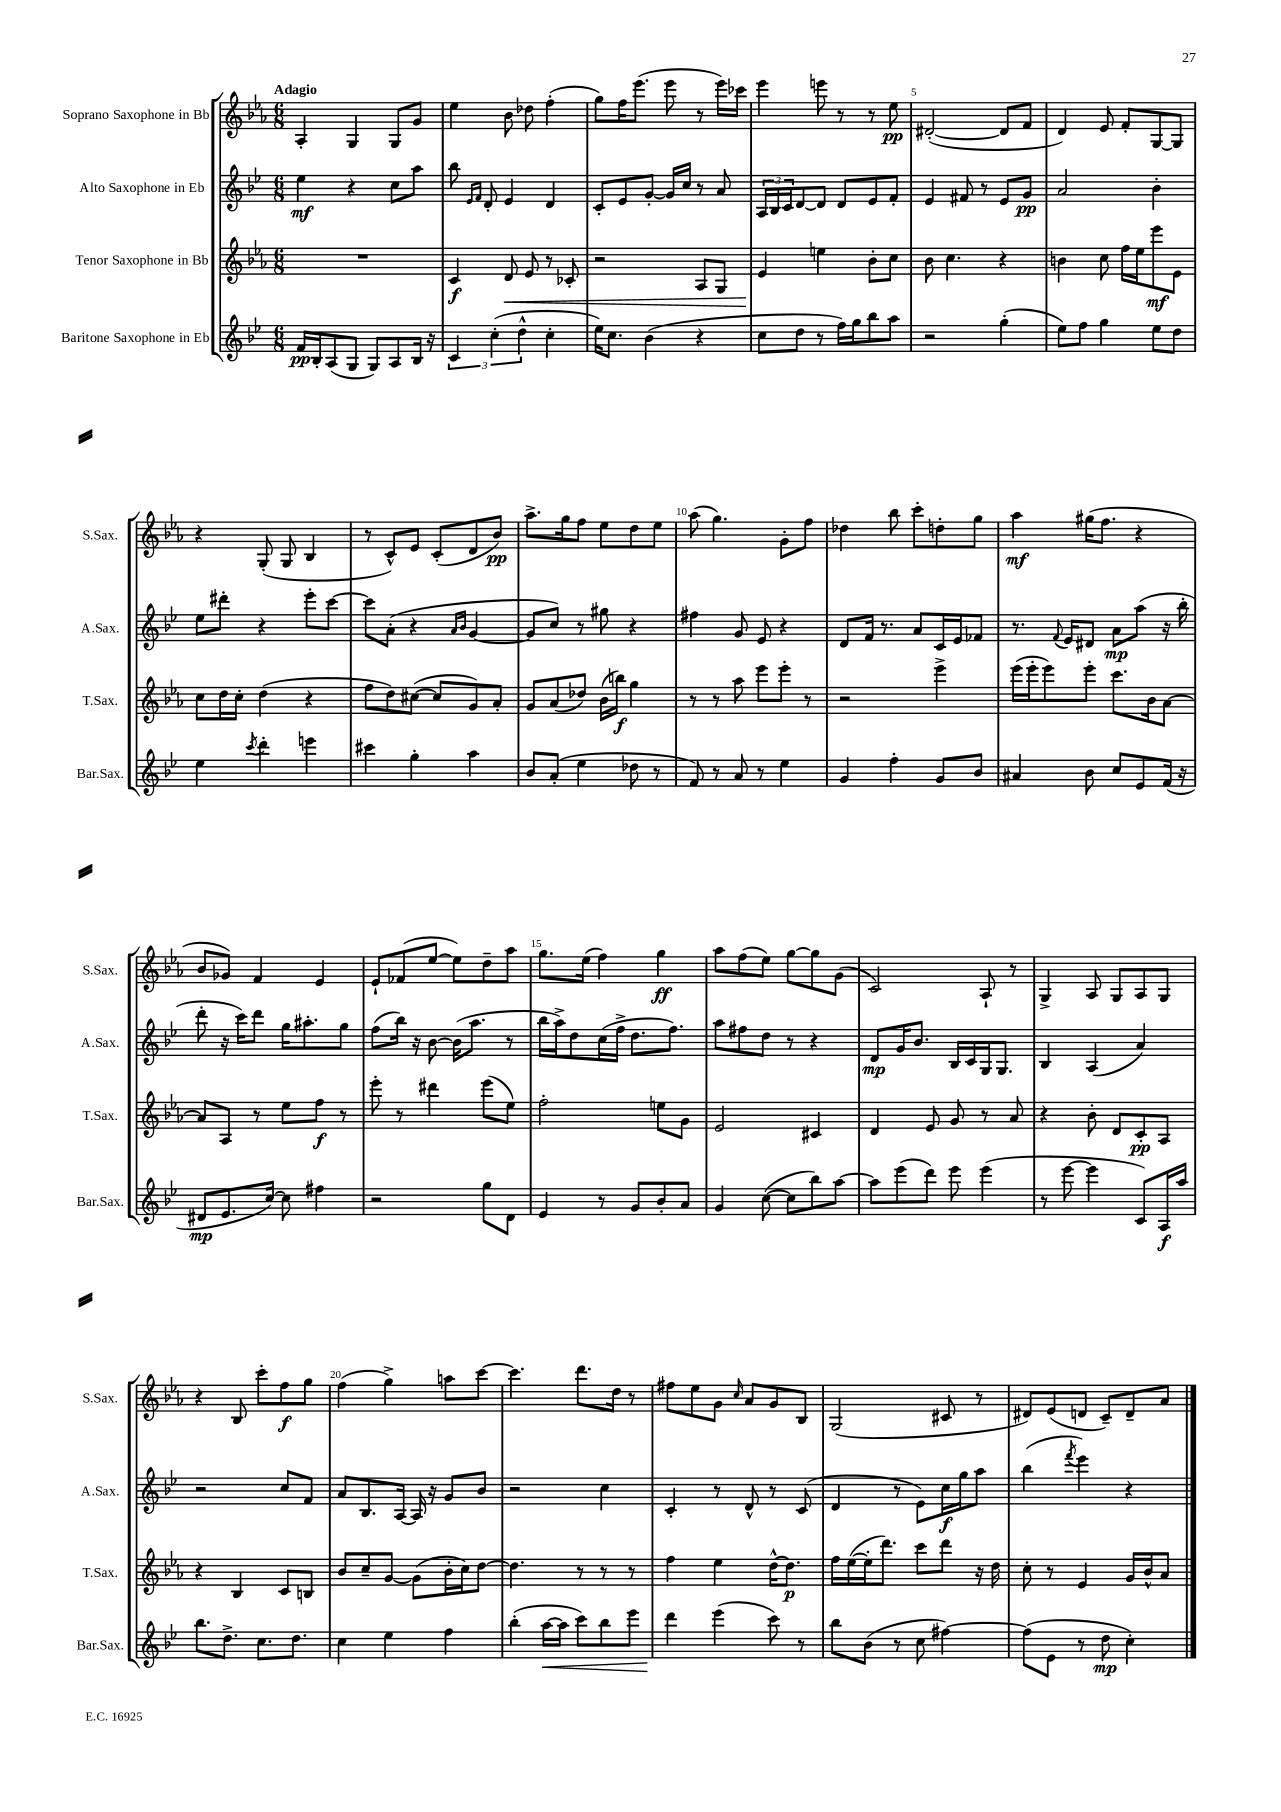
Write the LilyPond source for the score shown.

<<
\new StaffGroup <<
\new Staff = "s0" \with { instrumentName = "Soprano Saxophone in Bb" shortInstrumentName = "S.Sax." } {
    \clef treble \key ees \major \numericTimeSignature \time 6/8 \tempo "Adagio"
    aes4-. g4 g8 g'8 |
    ees''4 bes'8 des''8 f''4-.( |
    g''8) f''16 ees'''8.( ees'''8 r8 ees'''16) ces'''16 |
    ees'''4 e'''8 r8 r8 ees''8\pp |
    dis'2~-.( dis'8 f'8 |
    d'4) ees'8 f'8-. g8~ g8 |
    r4 g8-.( g8 bes4 |
    r8 c'8-^) ees'8 c'8-.( d'8 bes'8\pp) |
    aes''8.-> g''16 f''8 ees''8 d''8 ees''8 |
    aes''8( g''4.) g'8-. f''8 |
    des''4 bes''8 c'''8-. d''8-. g''8 |
    aes''4\mf gis''16( f''8. r4 |
    bes'8 ges'8) f'4 ees'4 |
    ees'8-! fes'8( ees''8~ ees''8) d''8-- aes''8 |
    g''8. ees''16( f''4) g''4\ff |
    aes''8 f''8( ees''8) g''8~ g''8 g'8( |
    c'2) aes8-! r8 |
    g4-> aes8 g8 aes8 g8 |
    r4 bes8 c'''8-. f''8\f g''8 |
    f''4( g''4->) a''8 c'''8~ |
    c'''4. d'''8. d''16 r8 |
    fis''8 ees''8 g'8 \grace { c''16 } aes'8 g'8 bes8 |
    g2( cis'8 r8 |
    dis'8) ees'8( d'8 c'8--) d'8-- aes'8 \bar "|." |
}
\new Staff = "s1" \with { instrumentName = "Alto Saxophone in Eb" shortInstrumentName = "A.Sax." } {
    \clef treble \key bes \major \numericTimeSignature \time 6/8
    ees''4\mf r4 c''8 a''8 |
    bes''8 \grace { ees'16 f'16 } d'8-. ees'4 d'4 |
    c'8-. ees'8 g'8~-. g'16 c''16 r8 a'8 |
    \tuplet 3/2 { a16 bes16 c'16 } d'8~ d'8 d'8 ees'8 f'8-. |
    ees'4 fis'8 r8 ees'8 g'8\pp |
    a'2 bes'4-. |
    ees''8 dis'''8-. r4 ees'''8-. c'''8~ |
    c'''8 a'8-.( r4 \grace { a'16 bes'16 } g'4~ |
    g'8 c''8) r8 gis''8 r4 |
    fis''4 g'8 ees'8 r4 |
    d'8 f'16 r8. a'8 c'16 ees'16 fes'8 |
    r8. \appoggiatura { f'8 } ees'16 dis'8 a'8\mp a''8( r16 bes''16-. |
    d'''8-. r16 c'''16) d'''8 g''16 ais''8.-. g''8 |
    f''8( bes''16) r16 bes'8~ bes'16( a''8. r8 |
    bes''16 a''16->) d''8 c''16( f''16-> d''8. f''8.) |
    a''8 fis''8 d''8 r8 r4 |
    d'8\mp g'16 bes'8. bes16 c'16 g16 g8. |
    bes4 a4( a'4) |
    r2 c''8 f'8 |
    a'8 bes8. a16~ a16 r16 g'8 bes'8 |
    r2 c''4 |
    c'4-. r8 d'8-^ r8 c'8( |
    d'4 r8 ees'8) c''16\f g''16 a''8 |
    bes''4( \acciaccatura { f'''8 } ees'''4) r4 \bar "|." |
}
\new Staff = "s2" \with { instrumentName = "Tenor Saxophone in Bb" shortInstrumentName = "T.Sax." } {
    \clef treble \key ees \major \numericTimeSignature \time 6/8
    R2. |
    c'4\f d'8\< ees'8 r8 ces'8-. |
    r2 aes8 g8 |
    ees'4\! e''4 bes'8-. c''8 |
    bes'8 c''4. r4 |
    b'4 c''8 f''16 ees''16 ees'''8\mf ees'8 |
    c''8 d''16 c''16-. d''4( r4 |
    f''8 d''8) cis''8~( cis''8 g'8) aes'8-. |
    g'8 aes'8( des''8) bes'16( b''16\f) g''4 |
    r8 r8 aes''8 ees'''8 ees'''8-. r8 |
    r2 ees'''4-> |
    ees'''16( ees'''16-. ees'''8) ees'''8-. c'''8. bes'16 aes'8~ |
    aes'8 aes8 r8 ees''8 f''8\f r8 |
    ees'''8-. r8 dis'''4 ees'''8( ees''8) |
    f''2-. e''8 g'8 |
    ees'2 cis'4 |
    d'4 ees'8 g'8 r8 aes'8 |
    r4 bes'8-. d'8 c'8-.\pp aes8 |
    r4 bes4 c'8 b8 |
    bes'8 c''8-- g'8~ g'8( bes'16-. c''16) d''8~ |
    d''4. r8 r8 r8 |
    f''4 ees''4 d''16~-^ d''8.\p |
    f''16 ees''16~( ees''16-. d'''8.) c'''8 d'''8 r16 d''16 |
    c''8-. r8 ees'4 g'16 bes'16-^ aes'8 \bar "|." |
}
\new Staff = "s3" \with { instrumentName = "Baritone Saxophone in Eb" shortInstrumentName = "Bar.Sax." } {
    \clef treble \key bes \major \numericTimeSignature \time 6/8
    f'16\pp bes16-. a8( g8 g8) a8 bes16 r16 |
    \tuplet 3/2 { c'4 c''4-.( d''4-^ } c''4-. |
    ees''16) c''8. bes'4( r4 |
    c''8 d''8 r8 f''16) g''16 bes''8 a''8 |
    r2 g''4-.( |
    ees''8) f''8 g''4 ees''8 d''8 |
    ees''4 \acciaccatura { c'''8 } d'''4-. e'''4 |
    cis'''4 g''4-. a''4 |
    bes'8 a'8-.( ees''4 des''8 r8 |
    f'8) r8 a'8 r8 ees''4 |
    g'4 f''4-. g'8 bes'8 |
    ais'4 bes'8 c''8 ees'8 f'16( r16 |
    dis'8\mp ees'8. c''16~) c''8 fis''4 |
    r2 g''8 d'8 |
    ees'4 r8 g'8 bes'8-. a'8 |
    g'4 c''8~( c''8 bes''8) a''8~ |
    a''8 ees'''8( d'''8) ees'''8 ees'''4( |
    r8 ees'''8~ ees'''4 c'8) a16\f a''16 |
    bes''8. d''8.-> c''8. d''8. |
    c''4 ees''4 f''4 |
    bes''4-.( a''16~\< a''16 c'''8) bes''8 ees'''8 |
    d'''4\! ees'''4( c'''8) r8 |
    bes''8 bes'8( r8 c''8 fis''4~) |
    fis''8( ees'8 r8 d''8\mp c''4-.) \bar "|." |
}
>>
>>
\layout { \context { \Score \override BarNumber.break-visibility = ##(#f #t #t) barNumberVisibility = #(every-nth-bar-number-visible 5) } }
